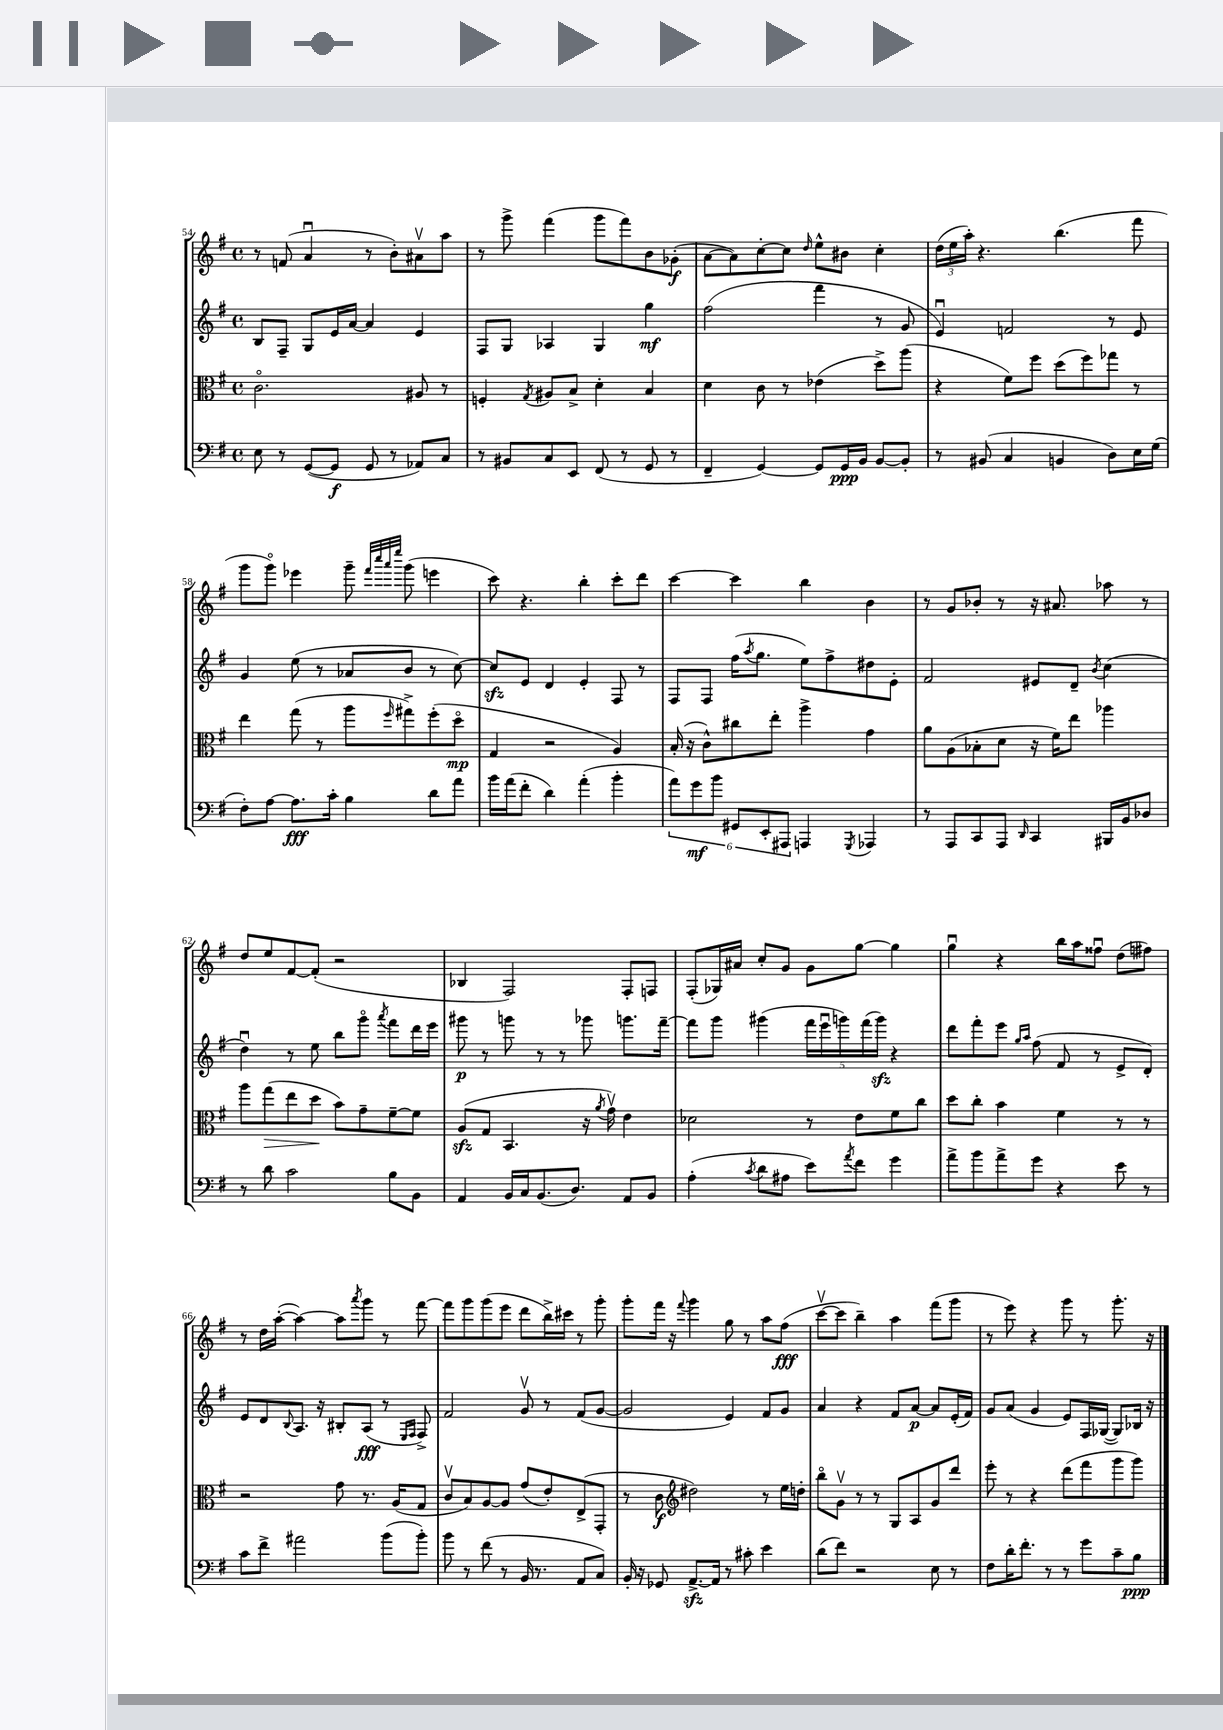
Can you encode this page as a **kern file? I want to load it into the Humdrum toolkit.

**kern	**dynam	**kern	**dynam	**kern	**dynam	**kern	**dynam
*part4	*part4	*part3	*part3	*part2	*part2	*part1	*part1
*staff4	*staff4	*staff3	*staff3	*staff2	*staff2	*staff1	*staff1
*clefF4	*	*clefC3	*	*clefG2	*	*clefG2	*
*k[f#]	*	*k[f#]	*	*k[f#]	*	*k[f#]	*
*M4/4	*	*M4/4	*	*M4/4	*	*M4/4	*
*met(c)	*	*met(c)	*	*met(c)	*	*met(c)	*
=54	=54	=54	=54	=54	=54	=54	=54
8E\	.	2.c\	.	8B/L	.	8r	.
8r	.	.	.	8F#~/J	.	(8fn/	.
([8GG/L	.	.	.	8G/L	.	4au/	.
8GG/J]	f	.	.	16e/L	.	.	.
.	.	.	.	[16a/JJ	.	.	.
8GG/	.	.	.	4a/]	.	8r	.
8r	.	.	.	.	.	8b'\L)	.
8AA-X/L)	.	8A#X/	.	4e/	.	8a#Xv\	.
8C/J	.	8r	.	.	.	8aa\J	.
=55	=55	=55	=55	=55	=55	=55	=55
8r	.	4Fn'/	.	8F#/L	.	8r	.
8BB#X/L	.	.	.	8G/J	.	8ggg^\	.
.	.	8qG/	.	.	.	.	.
8C/	.	8A#X/L	.	4A-X/	.	(4fff#\	.
8EE/J	.	8B^/J	.	.	.	.	.
(8FF#/	.	4d'\	.	4G/	.	8ggg\L	.
8r	.	.	.	.	.	8fff#\)	.
8GG/	.	4B/	.	4gg\	mf	8b\	.
8r	.	.	.	.	.	(8g-X'\J	f
=56	=56	=56	=56	=56	=56	=56	=56
4FF#~/	.	4d\	.	(2ff#\	.	[8a\L	.
.	.	.	.	.	.	8a\])	.
[4GG/)	.	8c\	.	.	.	[8cc'\	.
.	.	8r	.	.	.	8cc\J]	.
.	.	.	.	.	.	16qqdd/	.
8GG/L]	.	(4e-X\	.	4fff#\	.	8ee^^\L	.
16GG/L	ppp	.	.	.	.	8b#X\J	.
16BB/JJ	.	.	.	.	.	.	.
[8BB/L	.	8dd^\L)	.	8r	.	4cc'\	.
8BB'/J]	.	(8aa\J	.	8g/	.	.	.
=57	=57	=57	=57	=57	=57	=57	=57
8r	.	4r	.	4eu/)	.	(24dd\LL	.
.	.	.	.	.	.	24ee\	.
.	.	.	.	.	.	24aa'\JJ)	.
(8BB#X/	.	.	.	.	.	4.r	.
4C/	.	8f#\L)	.	2fn/	.	.	.
.	.	8ff#\J	.	.	.	.	.
4BBn/	.	(8dd\L	.	.	.	(4.bb\	.
.	.	8ff#\)	.	.	.	.	.
8D\L)	.	8gg-X\J	.	8r	.	.	.
16E\L	.	8r	.	8e/	.	8fff#\	.
(16G\JJ	.	.	.	.	.	.	.
!!LO:LB:g=z
=58	=58	=58	=58	=58	=58	=58	=58
8F#'\L)	.	4ee\	.	4g/	.	8ggg\L	.
[8A\J	.	.	.	.	.	8ggg\J)	.
8.A\L]	fff	(8gg\	.	(8ee\	.	4eee-X\	.
.	.	8r	.	8r	.	.	.
16c'\Jk	.	.	.	.	.	.	.
4B\	.	8aa\L	.	8a-X/L	.	8ggg~\	.
.	.	.	.	.	.	32qqfff#/LLL	.
.	.	.	.	.	.	32qqcccc/	.
.	.	.	.	.	.	32qqaaa/	.
.	.	16qqff#/	.	.	.	32qqeeee/JJJ	.
.	.	8gg#X^\)	.	8b/J	.	(8ggg\	.
8d\L	.	(8ff#'\	.	8r	.	4eeen\	.
8a\J	.	8dd\J	mp	[8cc\)	.	.	.
=59	=59	=59	=59	=59	=59	=59	=59
16b\LL	.	4G/	.	8cczz/L]	.	8ccc\)	.
(16a\J	.	.	.	.	.	.	.
8f#'\J	.	.	.	8e/J	.	4.r	.
4d\)	.	2r	.	4d/	.	.	.
(4a'\	.	.	.	4e'/	.	4bb'\	.
4b'\	.	4A/)	.	8F#/	.	8ccc'\L	.
.	.	.	.	8r	.	8ddd\J	.
=60	=60	=60	=60	=60	=60	=60	=60
12a\L)	.	(16B'/	.	8F#/L	.	[4ccc\	.
.	.	16r	.	.	.	.	.
12g\	mf	.	.	.	.	.	.
.	.	8c^^\L)	.	8F#/J	.	.	.
12b\J	.	.	.	.	.	.	.
12GG#X/L	.	8cc#X\	.	(16ff#\KL	.	4ccc\]	.
.	.	.	.	8qaa/	.	.	.
.	.	.	.	8.gg\J	.	.	.
12EE'/	.	.	.	.	.	.	.
.	.	8ee'\J	.	.	.	.	.
12AAA#X/J	.	.	.	.	.	.	.
4AAAn/	.	4aa^\	.	8ee\L)	.	4bb\	.
.	.	.	.	8ff#^\	.	.	.
8qGGG/	.	.	.	.	.	.	.
4AAA-X/	.	4g\	.	8dd#X\	.	4b\	.
.	.	.	.	8e'\J	.	.	.
=61	=61	=61	=61	=61	=61	=61	=61
8r	.	8a\L	.	2f#/	.	8r	.
8AAA/L	.	(8A\	.	.	.	8g/L	.
8CC/	.	8B-X'\	.	.	.	8b-X'/J	.
8AAA/J	.	8d\J	.	.	.	8r	.
16qqDD/	.	.	.	.	.	.	.
4CC/	.	16r	.	8e#X/L	.	16r	.
.	.	16f#\KL)	.	.	.	8.a#X/	.
.	.	8ee\J	.	8d~/J	.	.	.
.	.	.	.	8qb/	.	.	.
16BBB#X/LL	.	4aa-X\	.	(4cc\	.	8aa-X\	.
16BB/J	.	.	.	.	.	.	.
8D-X/J	.	.	.	.	.	8r	.
!!LO:LB:g=z
=62	=62	=62	=62	=62	=62	=62	=62
8r	.	8aa\L	.	4ddu\)	.	8dd/L	.
!	!	!	!LO:HP:b	!	!	!	!
8d\	.	(8gg\	>	.	.	8ee/	.
2c\	.	8ee\	.	8r	.	[8f#/	.
.	.	8dd\J	.	8ee\	.	(8f#'/J]	.
.	.	8b\L)	]	8bb\L	.	2r	.
.	.	8g~\	.	8ggg\J	.	.	.
.	.	.	.	8qaaa/	.	.	.
8B\L	.	[8f#~\	.	8fff#\L	.	.	.
8BB\J	.	8f#\J]	.	16ddd\L	.	.	.
.	.	.	.	16eee\JJ	.	.	.
=63	=63	=63	=63	=63	=63	=63	=63
4AA/	.	(8Azz/L	.	8ggg#X\	p	4B-X/	.
.	.	8G/J	.	8r	.	.	.
16BB/LL	.	4.BB/	.	8gggn\	.	2F#/)	.
16C/J	.	.	.	.	.	.	.
(8.BB/	.	.	.	8r	.	.	.
.	.	.	.	8r	.	.	.
8.D/J)	.	.	.	.	.	.	.
.	.	16r	.	8ggg-X\	.	.	.
.	.	8qa/	.	.	.	.	.
.	.	16gv\)	.	.	.	.	.
8AA/L	.	4e\	.	8.gggn\L	.	8F#'/L	.
8BB/J	.	.	.	.	.	8Fn/J	.
.	.	.	.	[16fff#~\Jk	.	.	.
=64	=64	=64	=64	=64	=64	=64	=64
(4A'\	.	2d-X\	.	8fff#\L]	.	(8F#'/L	.
.	.	.	.	8ggg\J	.	16G-X/L)	.
.	.	.	.	.	.	16a#X/JJ	.
8qc/	.	.	.	.	.	.	.
8d\L	.	.	.	(4ggg#X\	.	8cc'/L	.
8A#X\J	.	.	.	.	.	8g/J	.
8e\L)	.	8r	.	20fff#\LL	.	8g\L	.
.	.	.	.	20eeeu\	.	.	.
.	.	.	.	20gggn\)	.	.	.
8qa/	.	.	.	.	.	.	.
8f#\J	.	8e\L	.	.	.	[8gg\J	.
.	.	.	.	(20fff#\	.	.	.
.	.	.	.	20gggzz\JJ)	.	.	.
4g\	.	8f#\	.	4r	.	4gg\]	.
.	.	8cc\J	.	.	.	.	.
=65	=65	=65	=65	=65	=65	=65	=65
8a^\L	.	8dd\L	.	8ddd\L	.	4ggu\	.
8b\	.	8cc'\J	.	8fff#'\	.	.	.
8a^\	.	4b\	.	8eee\J	.	4r	.
.	.	.	.	16qqgg/LL	.	.	.
.	.	.	.	16qqaa/JJ	.	.	.
8g\J	.	.	.	(8ff#\	.	.	.
4r	.	4f#\	.	8f#/	.	16bb\LL	.
.	.	.	.	.	.	16aa\J	.
.	.	.	.	8r	.	8ff##Xu\J	.
8e\	.	8r	.	8e^/L	.	(8dd\L	.
8r	.	8r	.	8d'/J)	.	8ff#X\J)	.
!!LO:LB:g=z
=66	=66	=66	=66	=66	=66	=66	=66
8c\L	.	2r	.	8e/L	.	8r	.
8f#^\J	.	.	.	8d/	.	16dd\LL	.
.	.	.	.	.	.	([16aa'\JJ	.
.	.	.	.	8qqB/	.	.	.
2a#X\	.	.	.	8.A/J	.	4aa\_)	.
.	.	.	.	16r	.	.	.
.	.	8g\	.	8B#X'/L	.	8aa\L]	.
.	.	.	.	.	.	8qaaa/	.
.	.	8.r	.	(8A/J	fff	8ggg\J	.
(8b\L	.	.	.	8r	.	8r	.
.	.	(16A/KL	.	.	.	.	.
.	.	.	.	16qqE/LL	.	.	.
.	.	.	.	16qqF#/JJ	.	.	.
8b'\J)	.	8G/J	.	8F#^/)	.	[8fff#\	.
=67	=67	=67	=67	=67	=67	=67	=67
8b\	.	8cv/L	.	2f#/	.	8fff#\L]	.
8r	.	8B/)	.	.	.	8ggg\	.
(8f#\	.	[8A/	.	.	.	(8ggg\	.
8r	.	8A/J]	.	.	.	8eee\J	.
16BB/	.	(8g/L	.	8gv/	.	8ddd\L	.
8.r	.	.	.	.	.	.	.
.	.	8e'/)	.	8r	.	16bb^\L)	.
.	.	.	.	.	.	16ccc#X\JJ	.
8AA/L	.	(8E^/	.	(8f#/L	.	8r	.
8C/J)	.	8GG'/J	.	[8g/J	.	8ggg'\	.
=68	=68	=68	=68	=68	=68	=68	=68
16BB'/	.	8r	.	2g/]	.	8ggg'\L	.
16r	.	.	.	.	.	.	.
8GG-X/	.	8c\	f	.	.	16fff#\Jk	.
.	.	.	.	.	.	16r	.
*	*	*clefG2	*	*	*	*	*
.	.	.	.	.	.	8qqfff#/	.
[8.AAzz^/L	.	2dd#X\)	.	.	.	4ggg\	.
16AA/Jk]	.	.	.	.	.	.	.
8r	.	.	.	4e/)	.	8gg\	.
8c#X'\	.	.	.	.	.	8r	.
4e\	.	8r	.	8f#/L	.	8aa\L	.
.	.	16ee\LL	.	8g/J	.	(8ff#\J	fff
.	.	16ddn'\JJ	.	.	.	.	.
=69	=69	=69	=69	=69	=69	=69	=69
(8d\L	.	8bb\L	.	4a/	.	[8cccv\L	.
8f#\J)	.	8gv\J	.	.	.	8ccc\J]	.
2r	.	8r	.	4r	.	4bb~\)	.
.	.	8r	.	.	.	.	.
.	.	8G/L	.	8f#/L	.	4aa\	.
.	.	8A/	.	[8a/J	p	.	.
8E\	.	8g/	.	8a/L]	.	(8fff#\L	.
8r	.	8ddd/J	.	(16e'/L	.	8ggg\J	.
.	.	.	.	16f#/JJ)	.	.	.
=70	=70	=70	=70	=70	=70	=70	=70
8F#\L	.	8eee'\	.	8g/L	.	8r	.
16d'\K	.	8r	.	(8a/J	.	8eee\)	.
8.f#'\J	.	.	.	.	.	.	.
.	.	4r	.	4g/	.	4r	.
8r	.	.	.	.	.	.	.
8r	.	(8ddd\L	.	8e/L)	.	8ggg\	.
8g\L	.	8fff#\	.	16F#/L	.	8r	.
.	.	.	.	([16G-X/JJ	.	.	.
8c~\	.	8ggg\	.	8G-/L])	.	8.ggg'\	.
8B\J	ppp	8ggg\J)	.	16B-X/Jk	.	.	.
.	.	.	.	16r	.	16r	.
==	==	==	==	==	==	==	==
*-	*-	*-	*-	*-	*-	*-	*-
